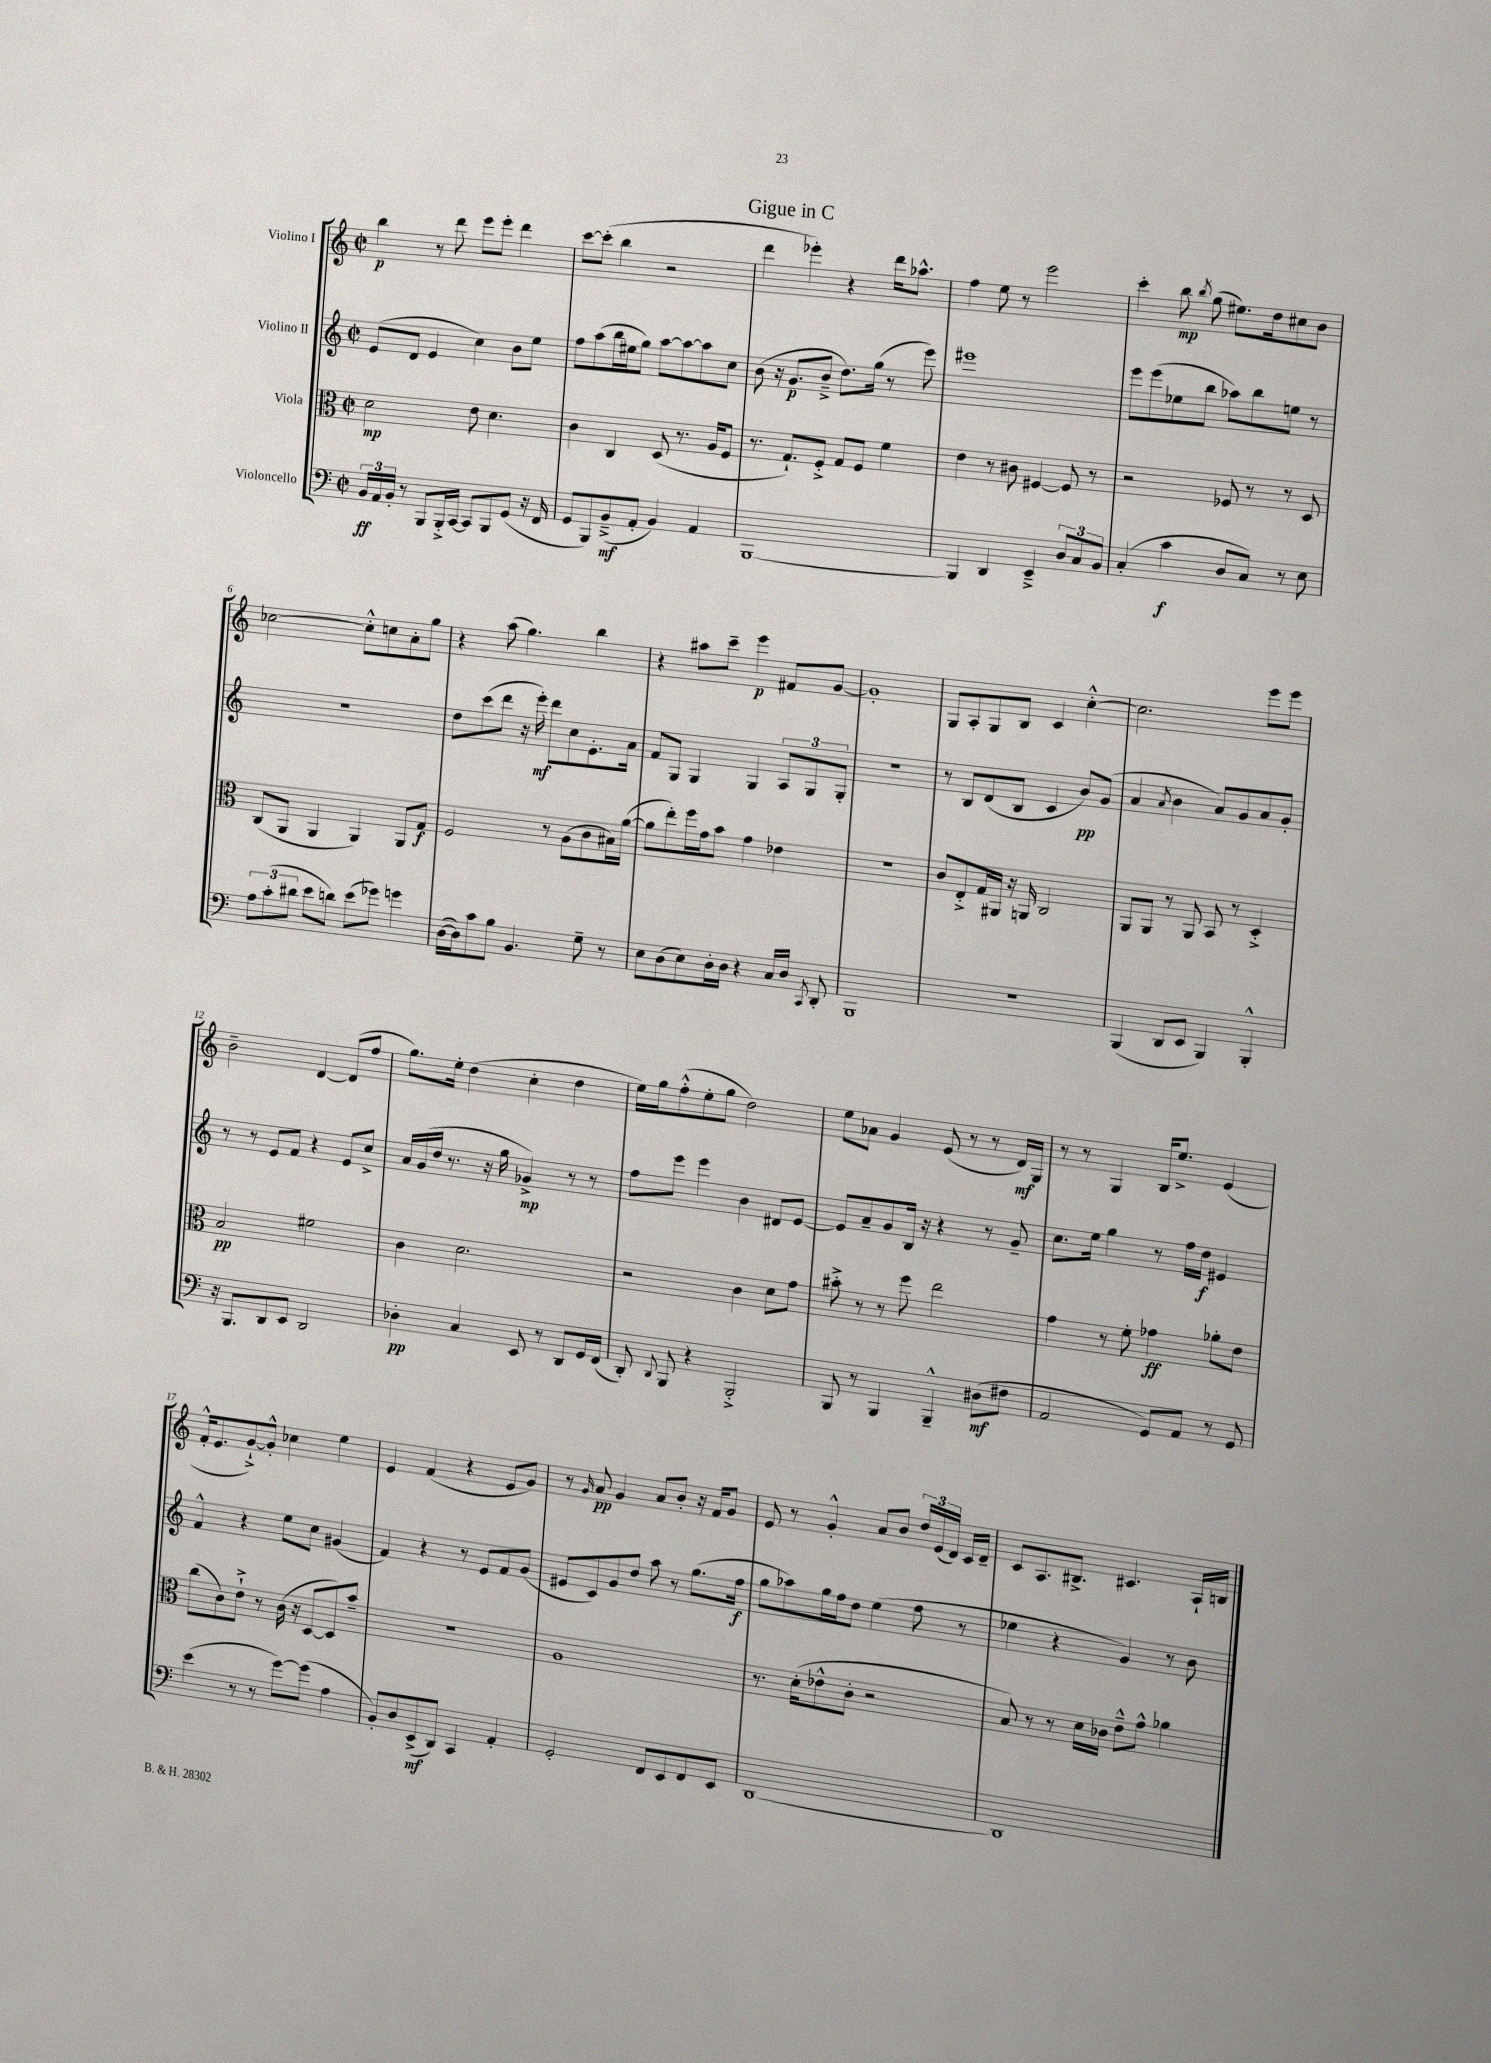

**kern	**kern	**kern	**kern
*staff4	*staff3	*staff2	*staff1
*clefF4	*clefC3	*clefG2	*clefG2
*k[]	*k[]	*k[]	*k[]
*M2/2	*M2/2	*M2/2	*M2/2
*met(c|)	*met(c|)	*met(c|)	*met(c|)
24BB	2d	(8e	4bb
24AA	.	.	.
24BB'	.	.	.
8r	.	8d	.
8BBB	.	4e	8r
16BBB'^	.	.	8ddd
[16CC	.	.	.
8CC]	8e	4cc)	8eee
8BBB	4.d	.	8eee'
(8GG	.	8b	4ddd
16r	.	8ee	.
16FF	.	.	.
=	=	=	=
8GG	4c	8ff	[8ccc
8BBB)	.	(8aa	(8ccc']
(8BB~^	4C	16bb	4bb
.	.	16ee#	.
8AA'	.	8gg)	.
4BB)	(8D	[8aa	2r
.	8.r	8aa_	.
4AA	.	8aa]	.
.	16A	.	.
.	8F	8cc	.
=	=	=	=
[1BBB	8.r	(8b	4ddd
.	.	16r	.
.	8.G`)	8.g	.
.	.	.	4eee-')
.	8F'^	8b~^	.
.	8G	8.dd)	4r
.	8F	.	.
.	.	(16gg	.
.	4f	8r	16ddd
.	.	.	8.aa-^^
.	.	8eee)	.
=	=	=	=
4BBB]	4e	1eee#	4ff
4DD	8r	.	8ee
.	8c#	.	8r
4EE~^	[4F#	.	2eee
12D	8F#]	.	.
12C	.	.	.
.	8r	.	.
12BB	.	.	.
=	=	=	=
(4C'	2r	8eee	4ccc'
.	.	(8eee	.
4c	.	8ee-	8bb
.	.	.	8qbb
.	.	8bb	(8gg
8D	8F-	8aa-)	8.ee#)
8C)	8r	8bb	.
.	.	.	16dd
8r	8r	8ee	8cc#
8E	8D	8r	8b
=	=	=	=
12A	(8C	1r	[2cc-
(12c'	.	.	.
.	8AA	.	.
12d#	.	.	.
8e	4AA	.	.
8d)	.	.	.
(8e	4AA)	.	8cc-'^^]
8g-)	.	.	8cc
4g	8AA	.	8a'
.	8G	.	8gg
=	=	=	=
([16D	2F	8dd	4r
16D])	.	.	.
8c	.	(8ccc	.
8B	.	8ddd	(8aa
4.BB	.	16r	4.gg)
.	.	16eee')	.
.	8r	8ddd	.
.	(8A	8cc	.
8G~	8c	8.e'	4bb
8r	16B#)	.	.
.	([16a	16a	.
=	=	=	=
8E	8a]	8f	4r
(8D	8ee')	8G	.
8E)	16ff	4G	8aa#
.	16g	.	.
16D'	8b	.	8ccc~
16D	.	.	.
4r	4g	4G	4eee
16C	4e-	12A	8f#
16D	.	.	.
.	.	12G	.
8qCC	.	.	.
8DD'	.	.	[8g
.	.	12G'	.
=	=	=	=
1BBB	1r	1r	1g']
=	=	=	=
1r	8c	8r	8G
.	8E'^	8B	8A'
.	16G	(8d	8G
.	16AA#	.	.
.	16r	8B	8B
.	16AA	.	.
.	2C	4c	4c
.	.	8b)	[4cc'^^
.	.	(8g	.
=	=	=	=
(4BBB	8AA	4a	2.cc]
.	8AA	.	.
.	.	8qa	.
8DD	8r	4b	.
8EE	8AA	.	.
4BBB)	8BB	8a)	.
.	8r	8g	.
4BBB'^^	4D'^	8a	8eee
.	.	8g'	8eee
=	=	=	=
16r	2B	8r	2b~
8.BBB	.	.	.
.	.	8r	.
8DD	.	8e	.
8EE	.	8f	.
2DD	2f#	4r	[4d
.	.	8e	(8d]
.	.	8cc^	8ff
=	=	=	=
4D-'	4c	16a	8.gg)
.	.	(16g	.
.	.	16dd	.
.	.	8.r	16ee'
4C	2.d	.	(4dd
.	.	16r	.
.	.	16gg	.
8EE	.	4g-^)	4cc'
8r	.	.	.
8DD	.	8r	4dd
16GG	.	8r	.
(16FF	.	.	.
=	=	=	=
8DD')	2r	8ff	16ee)
.	.	.	16gg
8qqDD	.	.	.
8BBB	.	8eee	(8ff'^^
4r	.	4eee	8ee'
.	.	.	8gg
2BBB'^	4c	4b	2dd)
.	8d	8d#	.
.	8g	[8e	.
=	=	=	=
8BBB	8b#'^	8e]	8ee
8r	8r	8a~	8a-
4BBB	8r	8g	4g
.	8ff	16B	.
.	.	16r	.
4BBB~^^	2ee	4r	(8e
.	.	.	8r
(8D#	.	8r	8r
8F#	.	8g~	16d)
.	.	.	16G
=	=	=	=
2AA	4g	8.cc	8r
.	.	.	8r
.	.	16ee	.
.	8r	4gg	4G
.	8f'	.	.
8GG)	4g-	8r	16B
.	.	.	8.ee^
8AA	.	16ff	.
.	.	16dd	.
8r	8a-'	4e#	(4e
8GG	8e	.	.
=	=	=	=
(4e	(8cc	4f^^	16f'^^
.	.	.	8.e
.	8c)	.	.
8r	8e`^	4r	[8g`^)
8r	8r	.	8g'^^]
[8g)	(16c	8ee	4cc-
.	16r	.	.
(8g]	[8D	8cc	.
4A	8D])	(4g#	4ee
.	8b~	.	.
=	=	=	=
8BB')	1r	4f)	4e
8D	.	.	.
(8EE^	.	4r	(4f
8DD)	.	.	.
4CC	.	8r	4r
.	.	8e	.
4AA'	.	8f	8e
.	.	(8g	8g)
=	=	=	=
2GG'	1A	8e#	8r
.	.	.	16qqg
.	.	8c)	8a
.	.	8g	4g
.	.	8dd	.
8FF	.	8aa	8a
8EE	.	8r	8b'
8FF	.	(8.gg	16r
.	.	.	16f
8EE	.	.	8g
.	.	16ff	.
=	=	=	=
[1DD	8.r	8gg	8e
.	.	8aa-)	8r
.	(16d'	.	.
.	8e-^^	16gg	4g'^^
.	.	16ff	.
.	8c'	8dd	.
.	2r	(4ee	8a
.	.	.	8b
.	.	8ff	24dd
.	.	.	(24e
.	.	.	24d)
.	.	8r	16c
.	.	.	16d~
=	=	=	=
1DD]	8B)	4ee-	8c
.	8r	.	8.A
.	8r	4r	.
.	.	.	8.B#^
.	16d	.	.
.	16c-	.	.
.	8e~^^	4g)	4.c#
.	8g^^	.	.
.	4a-	8r	.
.	.	8b	16A`
.	.	.	16B
==	==	==	==
*-	*-	*-	*-
